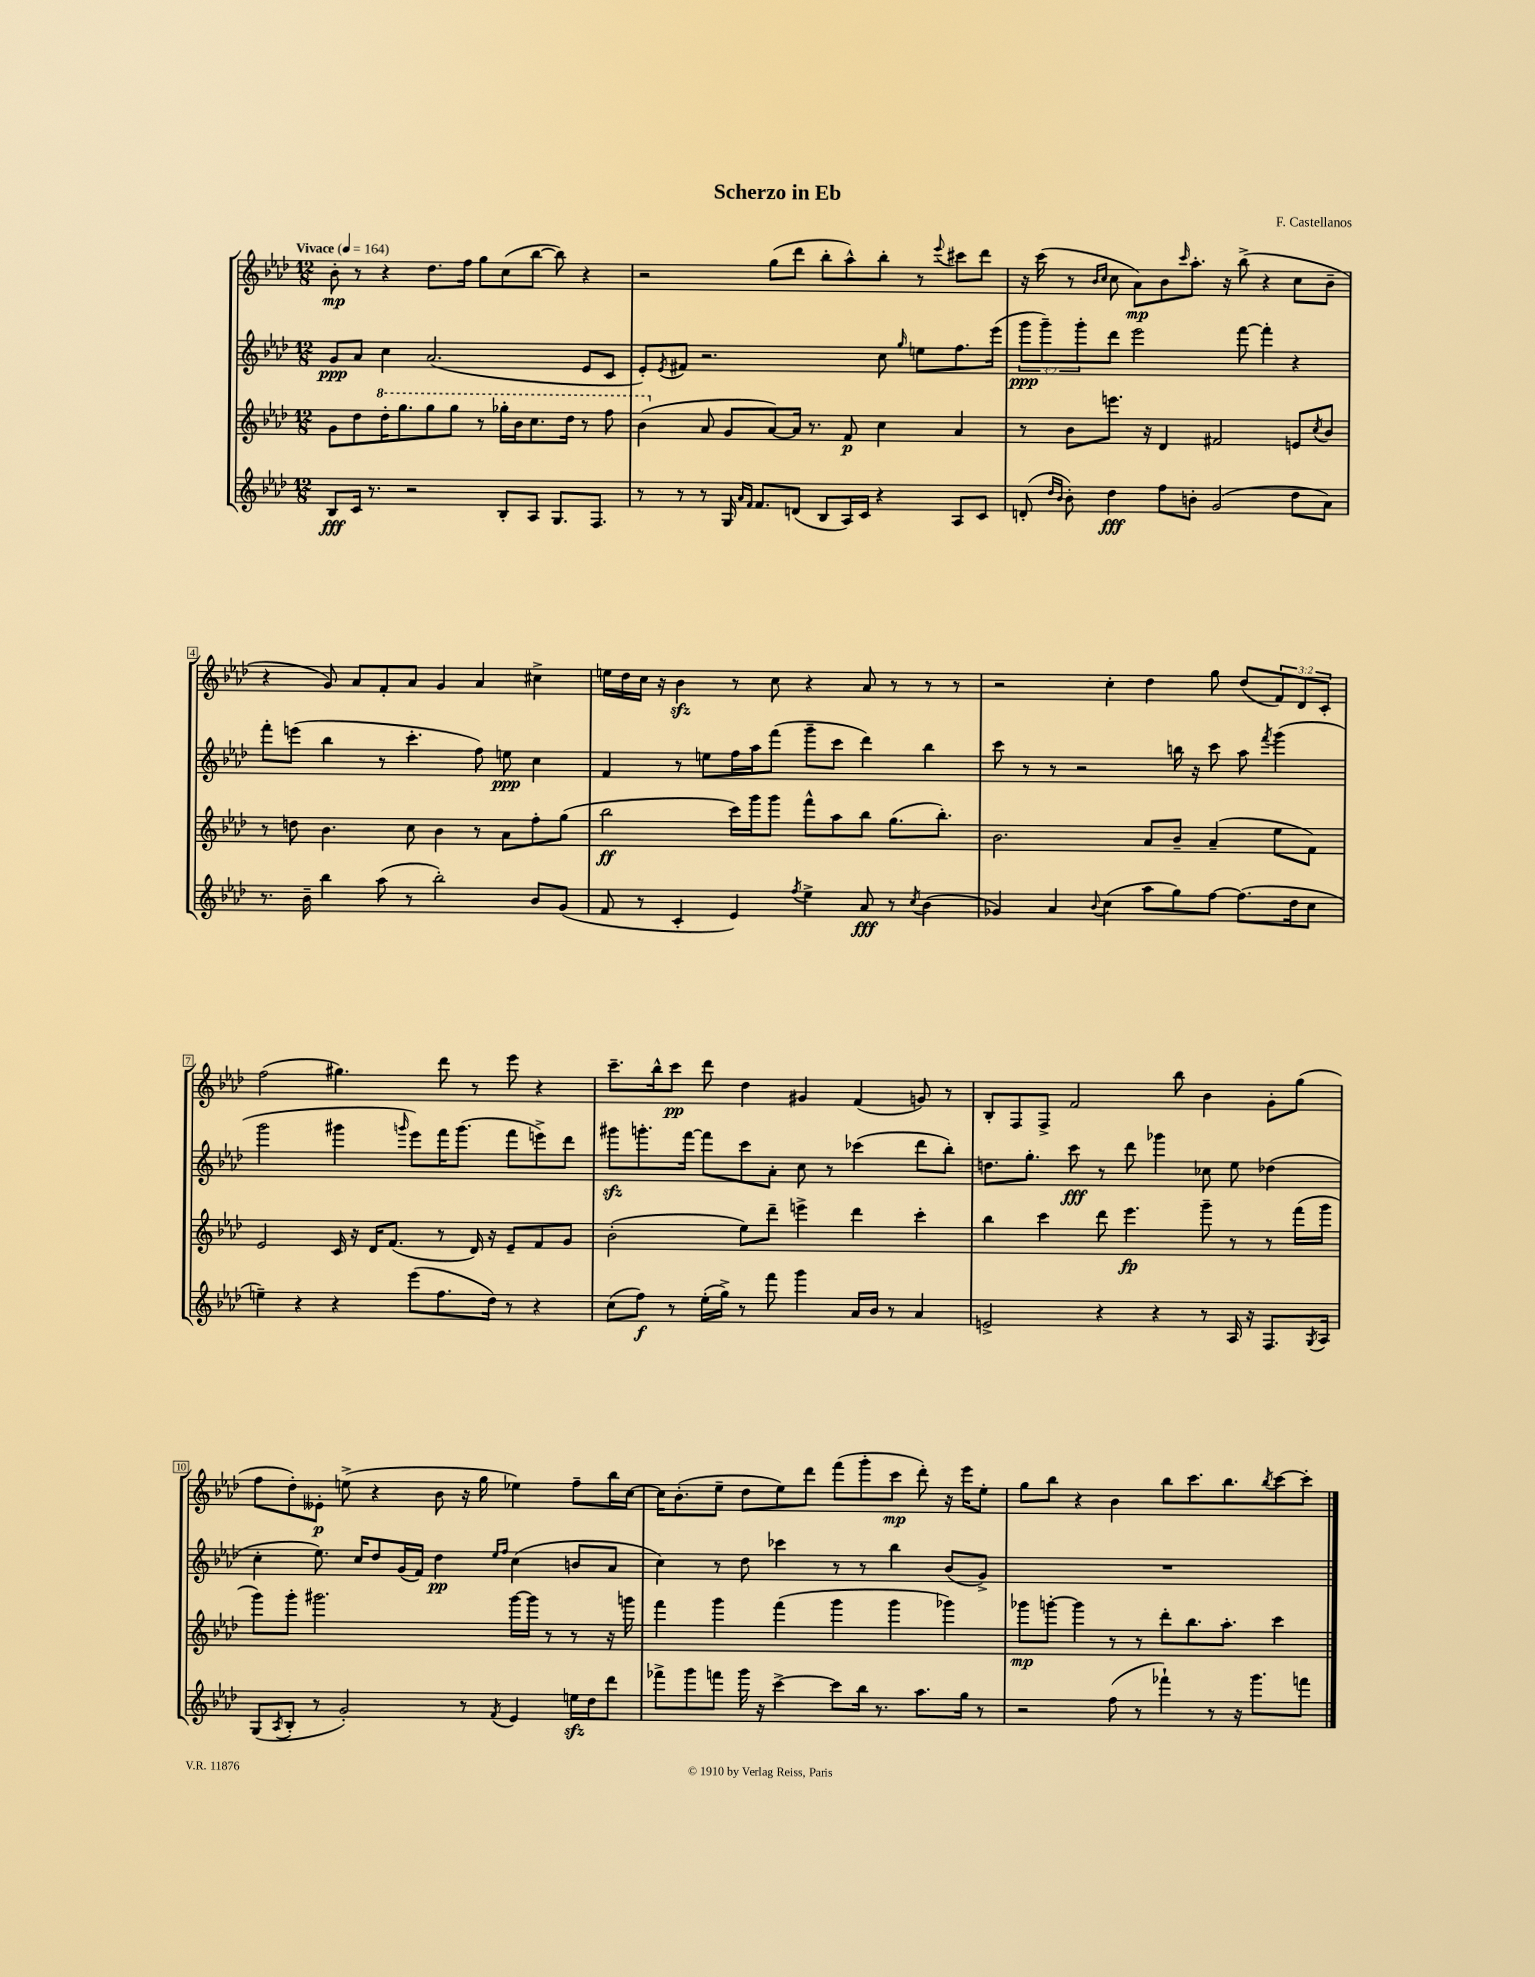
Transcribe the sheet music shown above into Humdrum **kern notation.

**kern	**dynam	**kern	**dynam	**kern	**dynam	**kern	**dynam
*part4	*part4	*part3	*part3	*part2	*part2	*part1	*part1
*staff4	*staff4	*staff3	*staff3	*staff2	*staff2	*staff1	*staff1
*clefG2	*	*clefG2	*	*clefG2	*	*clefG2	*
*k[b-e-a-d-]	*	*k[b-e-a-d-]	*	*k[b-e-a-d-]	*	*k[b-e-a-d-]	*
*M12/8	*	*M12/8	*	*M12/8	*	*M12/8	*
*MM164	*	*MM164	*	*MM164	*	*MM164	*
=1	=1	=1	=1	=1	=1	=1	=1
!	!	!	!	!	!	!LO:TX:a:B:t=Vivace	!
8B-/L	fff	8g\L	.	8g/L	ppp	8b-'\	mp
16c/Jk	.	8dd-\	.	8a-/J	.	8r	.
8.r	.	.	.	.	.	.	.
*	*	*8va	*	*	*	*	*
.	.	16ddd-'\K	.	4cc\	.	4r	.
.	.	8.ggg\	.	.	.	.	.
2r	.	.	.	.	.	.	.
.	.	8ggg\	.	(2.a-/	.	8.dd-\L	.
.	.	8ggg\J	.	.	.	.	.
.	.	.	.	.	.	16ff\Jk	.
.	.	8r	.	.	.	8gg\L	.
8B-'/L	.	16ggg-X'\LL	.	.	.	(8cc\	.
.	.	16bb-\J	.	.	.	.	.
8A-/J	.	8.ccc\	.	.	.	[8bb-\J	.
8.G/L	.	.	.	.	.	8bb-\])	.
.	.	16ddd-\Jk	.	.	.	.	.
.	.	8r	.	8e-/L	.	4r	.
8.F/J	.	.	.	.	.	.	.
.	.	8fff\	.	8c/J	.	.	.
=2	=2	=2	=2	=2	=2	=2	=2
8r	.	(4bb-\	.	8e-'/L)	.	2r	.
.	.	.	.	8qe-/	.	.	.
8r	.	.	.	8f#X/J	.	.	.
*	*	*X8va	*	*	*	*	*
8r	.	8a-/	.	2.r	.	.	.
16G/	.	8g/L	.	.	.	.	.
16qqa-/LL	.	.	.	.	.	.	.
16qqf/JJ	.	.	.	.	.	.	.
8.f/L	.	.	.	.	.	.	.
.	.	[8a-/)	.	.	.	(8gg\L	.
(8dn/J	.	16a-/Jk]	.	.	.	8ddd-\J	.
.	.	8.r	.	.	.	.	.
8B-/L	.	.	.	.	.	8bb-'\L	.
16A-/L)	.	8f/	p	.	.	8aa-^^\)	.
16c/JJ	.	.	.	.	.	.	.
4r	.	4cc\	.	8cc\	.	8bb-'\J	.
.	.	.	.	16qqgg/	.	.	.
.	.	.	.	8een\L	.	8r	.
.	.	.	.	.	.	8qqeee-/	.
8A-/L	.	4a-/	.	8.ff\	.	8ccc#X\L	.
8c/J	.	.	.	.	.	8ddd-\J	.
.	.	.	.	(16eee-\Jk	.	.	.
=3	=3	=3	=3	=3	=3	=3	=3
(8dn'/	.	8r	.	12ggg\L	ppp	16r	.
.	.	.	.	.	.	(16ccc\	.
.	.	.	.	12ggg~\)	.	.	.
16qqdd-/LL	.	.	.	.	.	.	.
16qqb-/JJ	.	.	.	.	.	.	.
8b-'\)	.	8b-\L	.	.	.	8r	.
.	.	.	.	12ggg'\	.	.	.
.	.	.	.	.	.	16qqb-/LL	.
.	.	.	.	.	.	16qqcc/JJ	.
4dd-\	fff	8.eeen\J	.	8ddd-\J	.	8cc\	.
.	.	.	.	2eee-\	.	8a-\L)	mp
.	.	16r	.	.	.	.	.
8ff\L	.	4d-/	.	.	.	8b-\	.
.	.	.	.	.	.	16qqccc/	.
8bn'\J	.	.	.	.	.	8.aa-'\J	.
(2g/	.	2f#X/	.	.	.	.	.
.	.	.	.	.	.	16r	.
.	.	.	.	[8fff\	.	(8bb-^\	.
.	.	.	.	4fff'\]	.	4r	.
8dd-\L	.	8en/L	.	4r	.	8cc\L	.
.	.	8qcc/	.	.	.	.	.
8a-\J)	.	8b-/J	.	.	.	8b-~\J	.
!!LO:LB:g=z
=4	=4	=4	=4	=4	=4	=4	=4
8.r	.	8r	.	8fff'\L	.	4r	.
.	.	8ddn\	.	(8eeen\J	.	.	.
16b-~\	.	.	.	.	.	.	.
4bb-\	.	4.b-\	.	4bb-\	.	8g/)	.
.	.	.	.	.	.	8a-/L	.
(8aa-\	.	.	.	8r	.	8f'/	.
8r	.	8cc\	.	4.ccc'\	.	8a-/J	.
2bb-'\)	.	4b-\	.	.	.	4g/	.
.	.	8r	.	8ff\)	.	4a-/	.
.	.	8a-\L	.	8een\	ppp	.	.
8b-/L	.	8ff'\	.	4cc\	.	4cc#X^\	.
(8g/J	.	(8gg\J	.	.	.	.	.
=5	=5	=5	=5	=5	=5	=5	=5
8f/	.	2bb-\	ff	4f/	.	16een\LL	.
.	.	.	.	.	.	16dd-\	.
8r	.	.	.	.	.	16cc\JJ	.
.	.	.	.	.	.	16r	.
4c'/	.	.	.	8r	.	4b-zz\	.
.	.	.	.	8een\L	.	.	.
4e-/)	.	16ccc\LL)	.	16ff\L	.	8r	.
.	.	16ggg\J	.	16aa-\J	.	.	.
.	.	8ggg\J	.	(8fff\J	.	8cc\	.
8qff/	.	.	.	.	.	.	.
4ee-^\	.	8fff^^\L	.	8ggg~\L	.	4r	.
.	.	8aa-\	.	8ccc\J	.	.	.
8a-/	fff	8bb-\J	.	4ddd-\)	.	8a-/	.
8r	.	(8.gg\L	.	.	.	8r	.
8qcc/	.	.	.	.	.	.	.
(4b-\	.	.	.	4bb-\	.	8r	.
.	.	8.bb-'\J)	.	.	.	.	.
.	.	.	.	.	.	8r	.
=6	=6	=6	=6	=6	=6	=6	=6
4g-X/)	.	2.b-\	.	8ccc\	.	2r	.
.	.	.	.	8r	.	.	.
4a-/	.	.	.	8r	.	.	.
.	.	.	.	2r	.	.	.
8qqb-/	.	.	.	.	.	.	.
(4cc\	.	.	.	.	.	4cc'\	.
8aa-\L	.	8a-/L	.	.	.	4dd-\	.
8gg\)	.	8b-~/J	.	16bbn\	.	.	.
.	.	.	.	16r	.	.	.
[8ff\J	.	(4a-~/	.	8ccc\	.	8gg\	.
(8.ff\L]	.	.	.	8aa-\	.	(8dd-/L	.
.	.	.	.	8qfff/	.	.	.
.	.	8ee-\L	.	(4ggg\	.	12f/)	.
16dd-\k	.	.	.	.	.	.	.
.	.	.	.	.	.	12d-/	.
8cc\J	.	8f\J)	.	.	.	.	.
.	.	.	.	.	.	12c'/J	.
!!LO:LB:g=z
=7	=7	=7	=7	=7	=7	=7	=7
4een~\)	.	2e-/	.	2ggg\	.	(2ff\	.
4r	.	.	.	.	.	.	.
4r	.	16c/	.	4ggg#X\	.	4.gg#X\)	.
.	.	16r	.	.	.	.	.
.	.	16d-/KL	.	.	.	.	.
.	.	(8.f/J	.	.	.	.	.
.	.	.	.	16qqgggn/	.	.	.
(8eee-\L	.	.	.	8eee-\L)	.	.	.
8.ff\	.	8r	.	16fff\K	.	8ddd-\	.
.	.	.	.	(8.ggg\J	.	.	.
.	.	16d-/)	.	.	.	8r	.
16dd-\Jk)	.	16r	.	.	.	.	.
8r	.	8e-~/L	.	8fff\L	.	8eee-\	.
4r	.	8f/	.	8eeen^\)	.	4r	.
.	.	8g/J	.	8ddd-\J	.	.	.
=8	=8	=8	=8	=8	=8	=8	=8
(8cc\L	.	(2b-'\	.	8ggg#Xzz\L	.	8.ccc~\L	.
8ff\J)	f	.	.	8.gggn'\	.	.	.
.	.	.	.	.	.	16bb-^^\k	.
8r	.	.	.	.	.	8ccc\J	pp
.	.	.	.	[16fff\Jk	.	.	.
(16ee-'\LL	.	.	.	8fff\L]	.	8ddd-\	.
16gg^\JJ)	.	.	.	.	.	.	.
8r	.	8ee-\L)	.	8ccc\	.	4dd-\	.
8fff\	.	8ddd-~\J	.	8a-'\J	.	.	.
4ggg\	.	4eeen^\	.	8cc\	.	4g#X/	.
.	.	.	.	8r	.	.	.
16a-/LL	.	4ddd-\	.	(4ccc-X\	.	(4f/	.
16b-/JJ	.	.	.	.	.	.	.
8r	.	.	.	.	.	.	.
4a-/	.	4ccc'\	.	8ddd-\L	.	8gn/)	.
.	.	.	.	8bb-'\J)	.	8r	.
=9	=9	=9	=9	=9	=9	=9	=9
2en^/	.	4bb-\	.	8.ddn\L	.	8B-'/L	.
.	.	.	.	.	.	8F/	.
.	.	.	.	8.gg'\J	.	.	.
.	.	4ccc\	.	.	.	8F^/J	.
.	.	.	.	8ccc\	fff	2f/	.
4r	.	8ddd-\	.	8r	.	.	.
.	.	4.eee-\	fp	8ddd-\	.	.	.
4r	.	.	.	4ggg-X\	.	.	.
.	.	.	.	.	.	8bb-\	.
8r	.	8ggg~\	.	8cc-X\	.	4b-\	.
16A-/	.	8r	.	8ee-\	.	.	.
16r	.	.	.	.	.	.	.
8.F/L	.	8r	.	(4dd-X\	.	8g'\L	.
.	.	(16fff\LL	.	.	.	(8gg\J	.
8qG/	.	.	.	.	.	.	.
16A-/Jk	.	16ggg\JJ	.	.	.	.	.
!!LO:LB:g=z
=10	=10	=10	=10	=10	=10	=10	=10
(8G/L	.	8ggg\L)	.	4cc'\	.	8ff\L	.
8qA-/	.	.	.	.	.	.	.
8B-'/J	.	8ggg'\J	.	.	.	8dd-'\)	.
8r	.	2.ggg#X\	.	8.ee-\)	.	8e--X'\J	p
2g'/)	.	.	.	.	.	(8een^\	.
.	.	.	.	16cc/KL	.	.	.
.	.	.	.	8dd-/	.	4r	.
.	.	.	.	(16g/L	.	.	.
.	.	.	.	16f/JJ)	.	.	.
.	.	.	.	4dd-\	pp	8b-\	.
8r	.	.	.	.	.	16r	.
.	.	.	.	.	.	16gg\	.
.	.	.	.	16qqee-/LL	.	.	.
8qf/	.	.	.	16qqff/JJ	.	.	.
4e-/	.	[16ggg#\LL	.	(4cc\	.	4ee-X\)	.
.	.	16ggg#\JJ]	.	.	.	.	.
.	.	8r	.	.	.	.	.
16eenzz\LL	.	8r	.	8bn/L	.	8ff~\L	.
16dd-\J	.	.	.	.	.	.	.
8ddd-\J	.	16r	.	8a-/J	.	16bb-\L	.
.	.	16gggn\	.	.	.	[16cc\JJ	.
=11	=11	=11	=11	=11	=11	=11	=11
8fff-X^\L	.	4fff\	.	4cc\)	.	16cc\KL]	.
.	.	.	.	.	.	(8.b-'\	.
8ggg\	.	.	.	.	.	.	.
8fffn\J	.	4ggg\	.	8r	.	8ee-~\J	.
16ggg\	.	.	.	8dd-\	.	8dd-\L	.
16r	.	.	.	.	.	.	.
[4ccc^\	.	(4fff\	.	4ccc-X\	.	8ee-\)	.
.	.	.	.	.	.	8ddd-\J	.
8ccc\L]	.	4ggg\	.	8r	.	(8fff\L	.
16bb-\Jk	.	.	.	8r	.	8ggg'\	.
8.r	.	.	.	.	.	.	.
.	.	4ggg\	.	4bb-\	.	8ccc\J	mp
8.aa-\L	.	.	.	.	.	8ddd-'\)	.
.	.	4ggg-X\)	.	(8b-/L	.	16r	.
16gg\Jk	.	.	.	.	.	16eee-\KL	.
8r	.	.	.	8g^/J)	.	8ee-'\J	.
=12	=12	=12	=12	=12	=12	=12	=12
2r	.	8ggg-X\L	mp	1.r	.	8gg\L	.
.	.	[8gggn'\J	.	.	.	8bb-\J	.
.	.	4ggg\]	.	.	.	4r	.
(8ff\	.	8r	.	.	.	4b-\	.
8r	.	8r	.	.	.	.	.
4fff-X`\)	.	8ddd-'\L	.	.	.	8bb-\L	.
.	.	8.bb-\	.	.	.	8.ccc\	.
8r	.	.	.	.	.	.	.
.	.	8.aa-'\J	.	.	.	8.bb-\	.
16r	.	.	.	.	.	.	.
8.ggg\L	.	.	.	.	.	.	.
.	.	.	.	.	.	8qbb-/	.
.	.	4ccc\	.	.	.	[8ccc\	.
8fffn\J	.	.	.	.	.	8ccc'\J]	.
==	==	==	==	==	==	==	==
*-	*-	*-	*-	*-	*-	*-	*-
